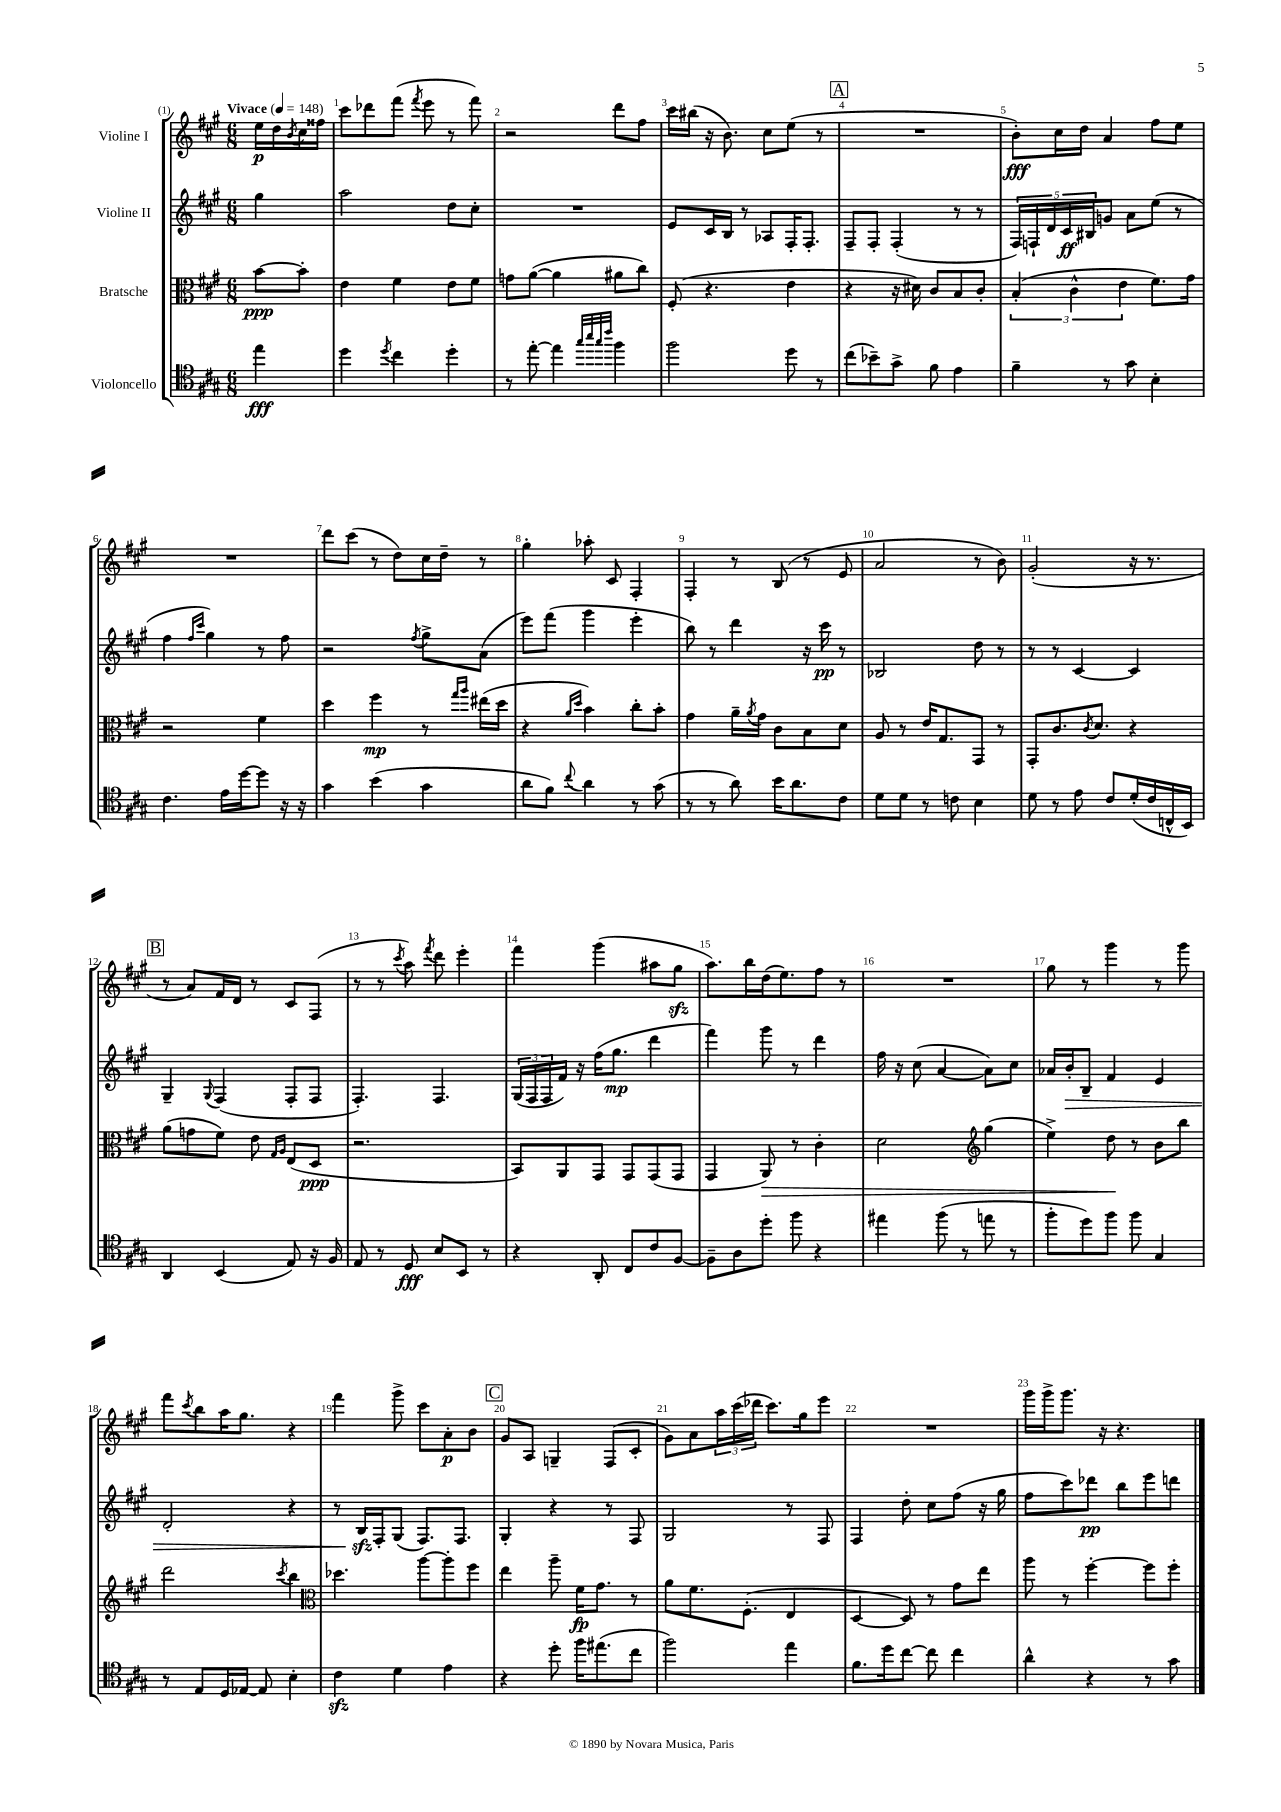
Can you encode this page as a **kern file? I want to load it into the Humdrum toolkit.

**kern	**kern	**kern	**kern
*staff4	*staff3	*staff2	*staff1
*clefC4	*clefC3	*clefG2	*clefG2
*k[f#c#g#]	*k[f#c#g#]	*k[f#c#g#]	*k[f#c#g#]
*M6/8	*M6/8	*M6/8	*M6/8
*MM148	*MM148	*MM148	*MM148
4ee\	[8b\L	4gg#\	16ee\LL
.	.	.	16dd\
.	.	.	8qb/
.	8b'\]J	.	16cc#\
.	.	.	16ff##\JJ
=	=	=	=
4dd\	4e\	2aa\	8ccc#\L
.	.	.	8ddd-\
8qdd/	.	.	.
4cc#\	4f#\	.	(8fff#\J
.	.	.	8qfff#/
.	.	.	8eee\
4dd'\	8e\L	8dd\L	8r
.	8f#\J	8cc#'\J	8fff#\)
=	=	=	=
8r	8g\L	2.r	2r
[8ee'\	([8a\J	.	.
4ee\]	4a\]	.	.
32qqgg#/LLL	.	.	.
32qqbb/	.	.	.
32qqgg#/	.	.	.
32qqccc#/JJJ	.	.	.
4ff#\	8a#\L	.	8ddd\L
.	8cc#\J)	.	8ff#\J
=	=	=	=
2ff#\	(8F#'/	8e/L	16ccc#\LL
.	.	.	(16bb#\JJ
.	4.r	16c#/L	16r
.	.	16B/JJ	8.b\)
.	.	8r	.
.	.	8A-/L	8cc#\L
8dd\	4e\	16F#'/K	(8ee\J
.	.	8.F#'/J	.
8r	.	.	8r
=	=	=	=
(8cc#\L	4r	8F#~/L	2.r
8b-~\)	.	8F#'/J	.
8g#^\J	16r	(4F#'/	.
.	16d#\)	.	.
8f#\	8c#/L	.	.
4e\	8B/	8r	.
.	8c#'/J	8r	.
=	=	=	=
4f#~\	(6B'/	20F#/LL)	8b'\L)
.	.	20F`/	.
.	.	20d/	.
.	.	.	16cc#\L
.	.	20c#/	.
.	6c#^^\	.	.
.	.	.	16dd\JJ
.	.	20B#/J	.
8r	.	8g/J	4a/
.	6e\	.	.
8g#\	.	8a\L	.
4B'\	8.f#\L)	(8ee\J	8ff#\L
.	.	8r	8ee\J
.	16g#\Jk	.	.
=	=	=	=
4.c#\	2r	4ff#\	2.r
.	.	16qqff#/LL	.
.	.	16qqccc#/JJ	.
.	.	4gg#\)	.
16e\LL	.	.	.
[16dd\J	.	.	.
8dd\]J	4f#\	8r	.
16r	.	8ff#\	.
16r	.	.	.
=	=	=	=
4g#\	4dd\	2r	8ddd\L
.	.	.	(8ccc#\J
(4b\	4ff#\	.	8r
.	.	.	8dd\L)
.	.	8qff#/	.
4g#\	8r	8gg#^\L	16cc#\L
.	.	.	16dd~\JJ
.	16qqgg#/LL	.	.
.	16qqaa/JJ	.	.
.	(16ee#\LL	(8a\J	8r
.	16dd\JJ	.	.
=	=	=	=
8a\L	4r	8eee\L)	4gg#'\
8f#\J)	.	(8fff#\J	.
.	16qqa/LL	.	.
8qqcc#/	16qqdd/JJ	.	.
4a\	4b\)	4ggg#\	8aa-'\
.	.	.	8c#/
8r	8cc#'\L	4eee'\	4F#'/
(8g#\	8b'\J	.	.
=	=	=	=
8r	4g#\	8bb\)	4F#'/
8r	.	8r	.
8a\)	16a~\LL	4ddd\	8r
.	8qa/	.	.
.	16g#\JJ	.	.
16b\LK	8c#\L	.	(8B/
8.a\	.	.	.
.	8B\	16r	8r
.	.	16ccc#\	.
8c#\J	8d\J	8r	8e/
=	=	=	=
8d\L	8A/	2B-/	2a/
8d\J	8r	.	.
8r	16e/LK	.	.
.	8.G#/	.	.
8c\	.	.	.
4B\	8GG#/J	8dd\	8r
.	8r	8r	8b\)
=	=	=	=
8d\	8GG#'/L	8r	(2g#'/
8r	8.c#/	8r	.
8e\	.	[4c#/	.
.	8qc#/	.	.
.	8.d/J	.	.
8c#/L	.	.	.
(16d'/L	4r	4c#/]	16r
16c#/	.	.	8.r
16C^^/	.	.	.
16BB/JJ)	.	.	.
=	=	=	=
4AA/	(8a\L	4G#~/	8r
.	8g\	.	8a/L)
.	.	8qqG#/	.
(4BB/	8f#\J)	(4F#/	16f#/L
.	.	.	16d/JJ
.	8e\	.	8r
.	16qqG#/LL	.	.
.	16qqA/JJ	.	.
8E/)	(8E/L	8F#'/L	8c#/L
16r	8D/J	8F#/J	(8F#/J
16F#/	.	.	.
=	=	=	=
8E/	2.r	4.F#'/)	8r
8r	.	.	8r
.	.	.	8qccc#/
8D/	.	.	8aa\)
.	.	.	8qfff#/
8B/L	.	4.F#/	8ddd\
8BB/J	.	.	4eee'\
8r	.	.	.
=	=	=	=
4r	8BB/L)	(24G#/LL	4fff#\
.	.	24F#/	.
.	.	24F#/	.
.	8AA/	16f#/JJ)	.
.	.	16r	.
8AA'/	8GG#/J	(16ff#\LK	(4ggg#\
.	.	8.gg#\J	.
8C#/L	8GG#/L	.	.
8c#/	(8GG#/	4ddd\	8aa#\L
[8F#/J	8GG#/J	.	8gg#\J
=	=	=	=
8F#~\]L	4GG#/	4fff#\)	8.aa\L)
8A\	.	.	.
.	.	.	16bb\L
8dd'\J	8AA/)	8ggg#\	(16dd\J
.	.	.	8.ee\)
8ff#\	8r	8r	.
4r	4c#'\	4ddd\	8ff#\J
.	.	.	8r
=	=	=	=
4ee#\	2d\	16ff#\	2.r
.	.	16r	.
.	.	(8cc#\	.
(8ff#\	.	[4a/	.
8r	.	.	.
*	*clefG2	*	*
8ee\	(4gg#\	8a\]L)	.
8r	.	8cc#\J	.
=	=	=	=
8ff#'\L	4ee^\)	16a-/LL	8gg#\
.	.	16b'/J	.
8dd\)	.	8B~/J	8r
8ff#\J	8dd\	4f#/	4ggg#\
8ff#\	8r	.	.
4G#/	8b\L	4e/	8r
.	8bb\J	.	8ggg#\
=	=	=	=
8r	2ddd\	2d'/	8fff#\L
.	.	.	8qccc#/
8E/L	.	.	8bb\
16D/L	.	.	16aa\K
[16E-/JJ	.	.	8.gg#\J
8E-/]	.	.	.
.	8qccc#/	.	.
4B'\	4bb\	4r	4r
=	=	=	=
*	*clefC3	*	*
4c#\	4.dd-\	8r	4fff#\
.	.	16B/LL	.
.	.	16F#'/J	.
4d\	.	(8G#/J	8ggg#^\
.	[8aa\L	8.F#/L)	8ccc#\L
4e\	8aa'\]	.	8a'\
.	.	8.F#/J	.
.	8ff#\J	.	8b\J
=	=	=	=
4r	4ee\	4G#'/	8g#/L
.	.	.	8A/J
8dd'\	8aa~\	4r	4G~/
16ff#\LK	16f#\LK	.	.
(8.ee#\	8.g#\J	.	.
.	.	8r	(8F#/L
8cc#\J	8r	8F#/	8c#'/J
=	=	=	=
2ff#\)	8a\L	2G#/	8g#\L)
.	8.f#\	.	8a\
.	.	.	24aa\L
.	.	.	(24ccc#\
.	(8.F#'\J	.	.
.	.	.	24ddd-\JJ
.	.	.	8.ccc#\L)
4ee\	4E/	8r	.
.	.	.	16gg#\k
.	.	8F#/	8eee\J
=	=	=	=
8.f#\L	[4D/	4F#/	2.r
16dd\k	.	.	.
[8cc#\J	8D/])	8dd'\	.
8cc#\]	8r	8cc#\L	.
4cc#\	8g#\L	(8ff#\J	.
.	8ee\J	16r	.
.	.	16gg#\	.
=	=	=	=
4a^^\	8aa\	8ff#\L	16ggg#\LL
.	.	.	16ggg#^\J
.	8r	8ccc#\)	8.ggg#\J
4r	[4ff#'\	8ddd-\J	.
.	.	.	16r
.	.	8bb\L	4.r
8r	8ff#\]L	8eee\	.
8g#\	8ff#'\J	8ddd\J	.
==	==	==	==
*-	*-	*-	*-
